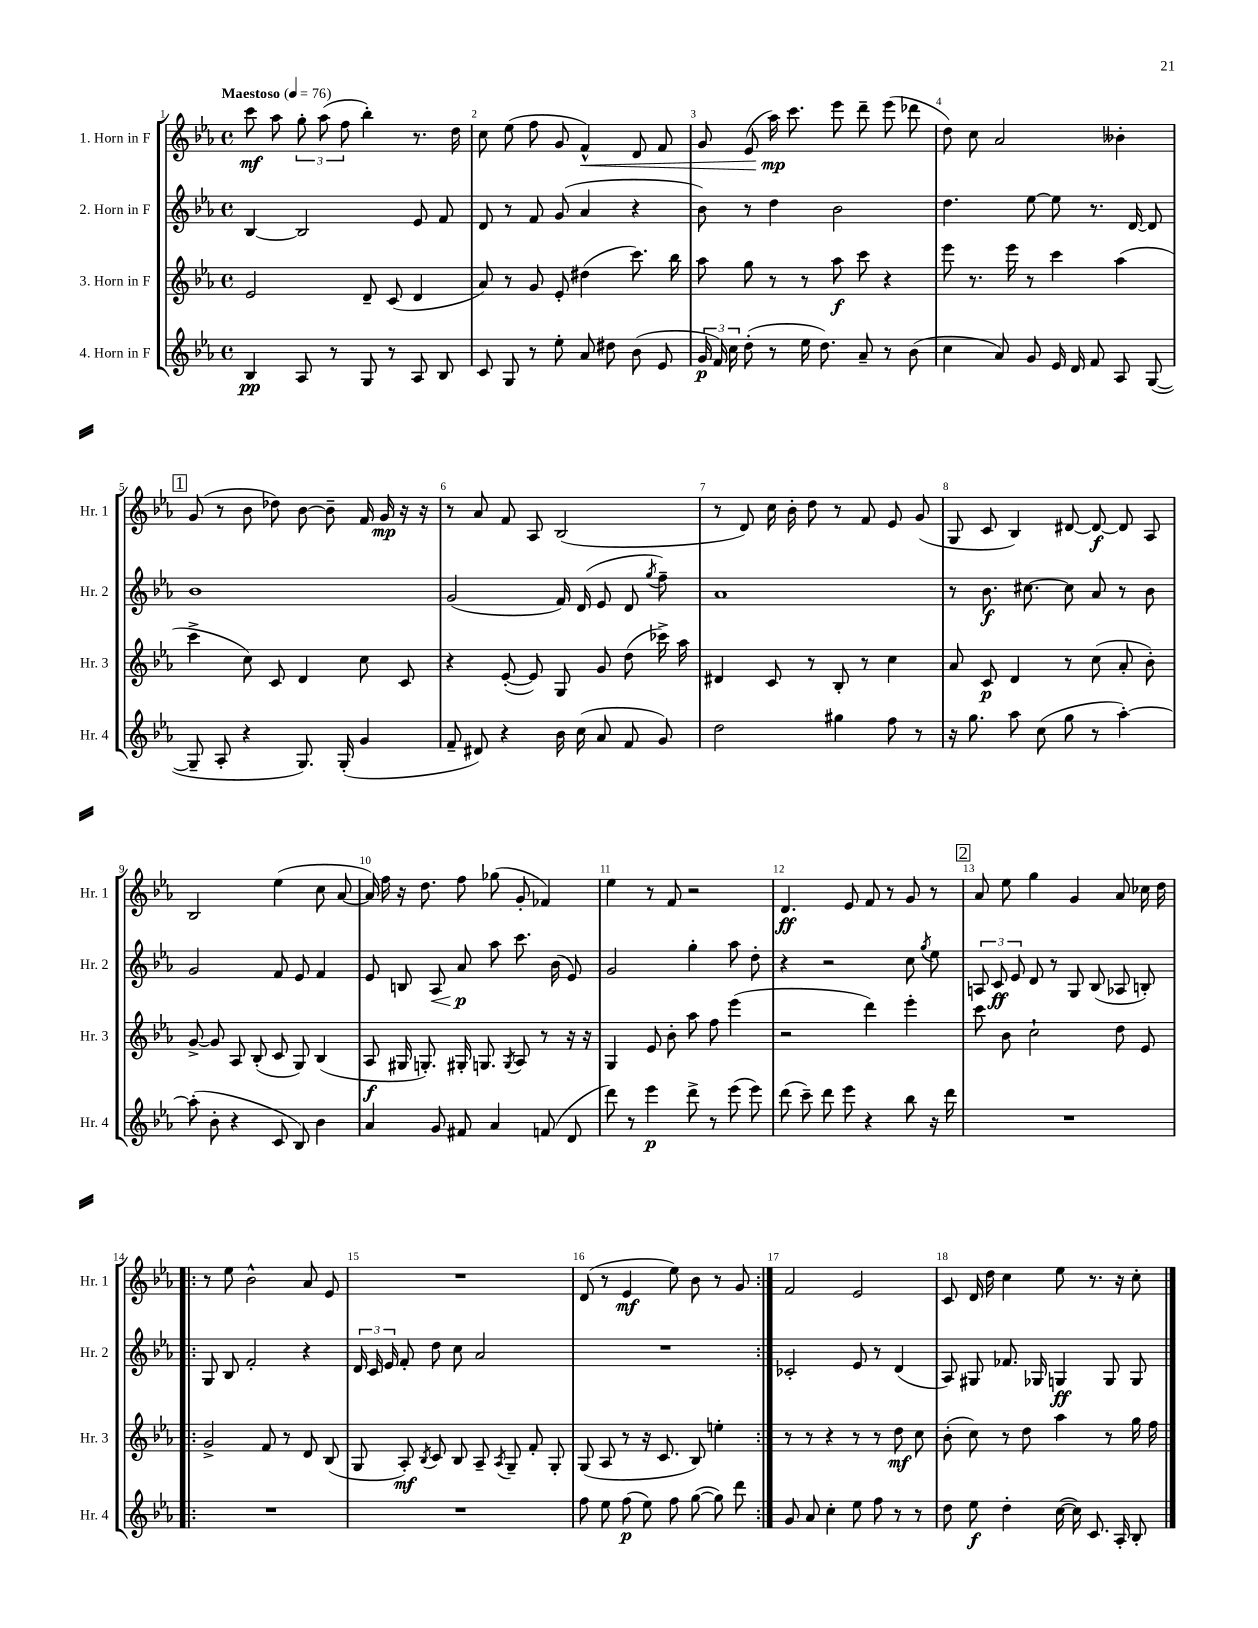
<<
\new StaffGroup <<
\new Staff = "s0" \with { instrumentName = "1. Horn in F" shortInstrumentName = "Hr. 1" } {
    \clef treble \key ees \major \defaultTimeSignature \time 4/4 \tempo "Maestoso" 4 = 76
    \autoBeamOff c'''8\mf aes''8 \tuplet 3/2 { g''8-. aes''8( f''8 } bes''4-.) r8. d''16 |
    c''8 ees''8( f''8 g'8 f'4-^\<) d'8 f'8 |
    g'8 ees'8( aes''16\mp\!) c'''8. ees'''8 d'''8-- ees'''8( des'''8 |
    d''8) c''8 aes'2 beses'4-. |
    \mark \markup { \box "1" } g'8( r8 bes'8 des''8) bes'8~ bes'8-- f'16 g'16\mp r16 r16 |
    r8 aes'8 f'8 aes8 bes2( |
    r8 d'8) c''16 bes'16-. d''8 r8 f'8 ees'8 g'8( |
    g8 c'8 bes4) dis'8~ dis'8~\f dis'8 aes8 |
    bes2 ees''4( c''8 aes'8~ |
    aes'16) f''16 r16 d''8. f''8 ges''8( g'8-. fes'4) |
    ees''4 r8 f'8 r2 |
    d'4.\ff ees'8 f'8 r8 g'8 r8 |
    \mark \markup { \box "2" } aes'8 ees''8 g''4 g'4 aes'8 ces''16 d''16 |
    \repeat volta 2 { r8 ees''8 bes'2-^ aes'8 ees'8 |
    R1 |
    d'8( r8 ees'4\mf ees''8) bes'8 r8 g'8 | }
    f'2 ees'2 |
    c'8 d'16 d''16 c''4 ees''8 r8. r16 c''8-. \bar "|." |
}
\new Staff = "s1" \with { instrumentName = "2. Horn in F" shortInstrumentName = "Hr. 2" } {
    \clef treble \key ees \major \defaultTimeSignature \time 4/4
    \autoBeamOff bes4~ bes2 ees'8 f'8 |
    d'8 r8 f'8 g'8( aes'4 r4 |
    bes'8) r8 d''4 bes'2 |
    d''4. ees''8~ ees''8 r8. d'16~ d'8 |
    \mark \markup { \box "1" } bes'1 |
    g'2( f'16) d'16( ees'8 d'8 \acciaccatura { g''8 } f''8--) |
    aes'1 |
    r8 bes'8.\f cis''8.~ cis''8 aes'8 r8 bes'8 |
    g'2 f'8 ees'8 f'4 |
    ees'8 b8 aes8\< aes'8\p\! aes''8 c'''8. bes'16( ees'8) |
    g'2 g''4-. aes''8 d''8-. |
    r4 r2 c''8 \acciaccatura { g''8 } ees''8 |
    \mark \markup { \box "2" } \tuplet 3/2 { a8 c'8\ff ees'8 } d'8 r8 g8 bes8( aes8 b8-.) |
    \repeat volta 2 { g8 bes8 f'2-. r4 |
    \tuplet 3/2 { d'16 c'16 ees'16 } f'8-. d''8 c''8 aes'2 |
    R1 | }
    ces'2-. ees'8 r8 d'4( |
    aes8) gis8 fes'8. ges16 g4\ff g8 g8 \bar "|." |
}
\new Staff = "s2" \with { instrumentName = "3. Horn in F" shortInstrumentName = "Hr. 3" } {
    \clef treble \key ees \major \defaultTimeSignature \time 4/4
    \autoBeamOff ees'2 d'8-- c'8( d'4 |
    aes'8) r8 g'8 ees'8-. dis''4( c'''8.) bes''16 |
    aes''8 g''8 r8 r8 aes''8\f c'''8 r4 |
    ees'''8 r8. ees'''16 r8 c'''4 aes''4( |
    \mark \markup { \box "1" } c'''4-> c''8) c'8 d'4 c''8 c'8 |
    r4 ees'8~-.( ees'8) g8 g'8 d''8( ces'''16->) aes''16 |
    dis'4 c'8 r8 bes8-. r8 c''4 |
    aes'8 c'8\p d'4 r8 c''8( aes'8-. bes'8-.) |
    g'8~-> g'8 aes8 bes8-.( c'8 g8) bes4( |
    aes8\f gis16 g8.-.) gis16-. g8. \acciaccatura { g8 } aes8 r8 r16 r16 |
    g4 ees'8 bes'8-. aes''8 f''8 ees'''4( |
    r2 d'''4) ees'''4-. |
    \mark \markup { \box "2" } c'''8 bes'8 c''2-! d''8 ees'8 |
    \repeat volta 2 { g'2-> f'8 r8 d'8 bes8( |
    g8 aes8-.\mf) \acciaccatura { bes8 } c'8 bes8 aes8-- \acciaccatura { aes8 } g8-- f'8-. g8-. |
    g8( aes8 r8 r16 c'8. bes8) e''4-. | }
    r8 r8 r4 r8 r8 d''8\mf c''8 |
    bes'8-.( c''8) r8 d''8 aes''4 r8 g''16 f''16 \bar "|." |
}
\new Staff = "s3" \with { instrumentName = "4. Horn in F" shortInstrumentName = "Hr. 4" } {
    \clef treble \key ees \major \defaultTimeSignature \time 4/4
    \autoBeamOff bes4\pp aes8 r8 g8 r8 aes8 bes8 |
    c'8 g8 r8 ees''8-. aes'8 dis''8 bes'8( ees'8 |
    \tuplet 3/2 { g'16\p f'16) c''16 } d''8-.( r8 ees''16 d''8.) aes'8-- r8 bes'8( |
    c''4 aes'8) g'8 ees'16 d'16 f'8 aes8 g8~( |
    \mark \markup { \box "1" } g8-- aes8-. r4 g8.) g16-.( g'4 |
    f'8-- dis'8) r4 bes'16 c''16( aes'8 f'8 g'8) |
    d''2 gis''4 f''8 r8 |
    r16 g''8. aes''8 c''8( g''8 r8 aes''4~-.) |
    aes''8-.( bes'8-. r4 c'8 bes8) bes'4 |
    aes'4 g'8 fis'8 aes'4 f'8( d'8 |
    d'''8) r8 ees'''4\p d'''8-> r8 ees'''8( ees'''8) |
    d'''8( c'''8--) d'''8 ees'''8 r4 bes''8 r16 d'''16 |
    \mark \markup { \box "2" } R1 |
    \repeat volta 2 { R1 |
    R1 |
    f''8 ees''8 f''8\p( ees''8) f''8 g''8~( g''8) d'''8 | }
    g'8 aes'8 c''4-. ees''8 f''8 r8 r8 |
    d''8 ees''8\f d''4-. c''16~( c''16) c'8. aes16-. bes8-. \bar "|." |
}
>>
>>
\layout { \context { \Score \override BarNumber.break-visibility = ##(#f #t #t) barNumberVisibility = #all-bar-numbers-visible } }
